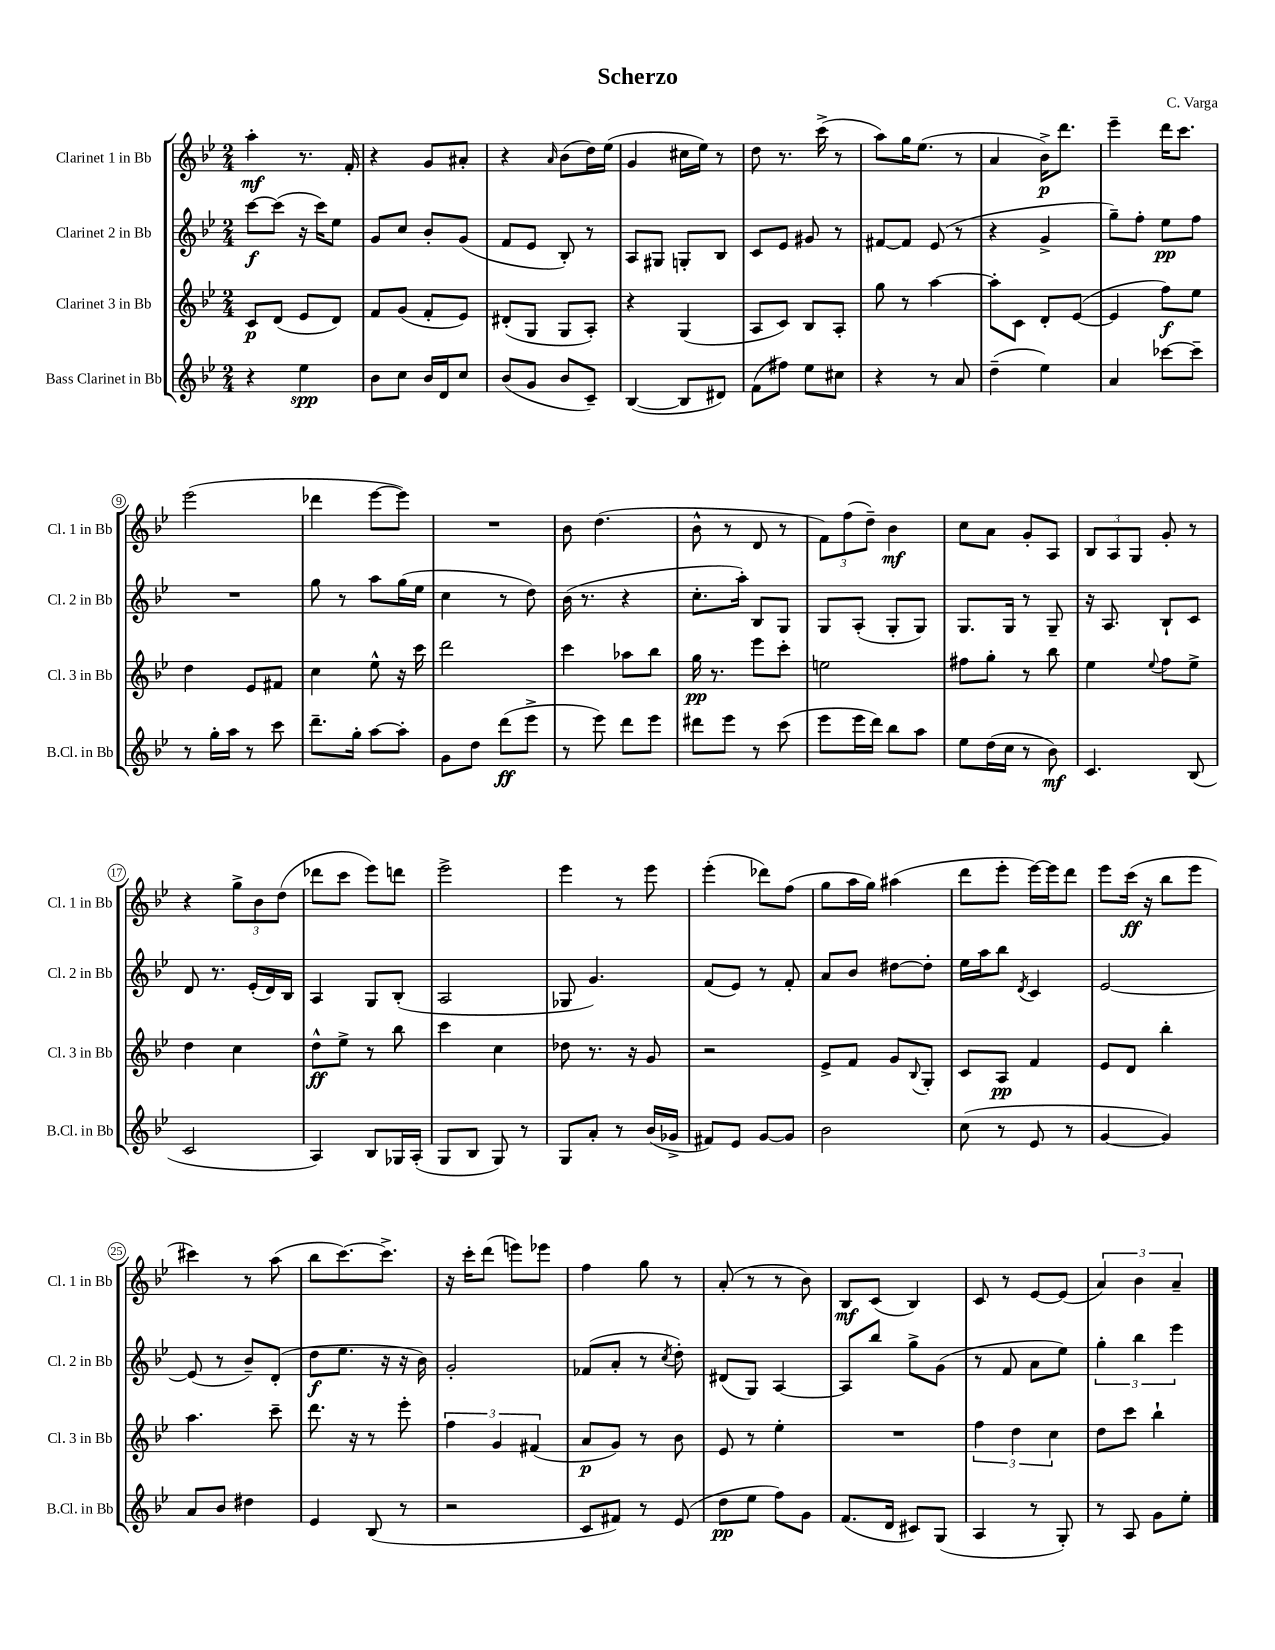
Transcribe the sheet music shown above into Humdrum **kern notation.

**kern	**kern	**kern	**kern
*staff4	*staff3	*staff2	*staff1
*clefG2	*clefG2	*clefG2	*clefG2
*k[b-e-]	*k[b-e-]	*k[b-e-]	*k[b-e-]
*M2/4	*M2/4	*M2/4	*M2/4
4r	8c	[8ccc	4aa'
.	(8d	(8ccc]	.
4ee-	8e-	16r	8.r
.	.	16ccc)	.
.	8d)	8ee-	.
.	.	.	16f'
=	=	=	=
8b-	8f	8g	4r
8cc	(8g	8cc	.
16b-	8f'	8b-'	8g
16d	.	.	.
8cc	8e-)	(8g	8a#'
=	=	=	=
(8b-	(8d#'	8f	4r
8g	8G	8e-	.
.	.	.	16qqa
8b-	8G	8B-')	(8b-
8c~)	8A')	8r	16dd)
.	.	.	(16ee-
=	=	=	=
([4B-	4r	8A	4g
.	.	8G#	.
8B-]	(4G	8G'	16cc#
.	.	.	16ee-)
8d#)	.	8B-	8r
=	=	=	=
(8f	8A	8c	8dd
8ff#)	8c)	8e-	8.r
8ee-	8B-	8g#	.
.	.	.	(16ccc^
8cc#	8A'	8r	8r
=	=	=	=
4r	8gg	[8f#	8aa)
.	8r	8f#]	16gg
.	.	.	(8.ee-
8r	[4aa	(8e-	.
8a	.	8r	8r
=	=	=	=
(4dd~	8aa']	4r	4a
.	8c	.	.
4ee-)	8d'	4g^	16b-^)
.	.	.	8.ddd
.	([8e-	.	.
=	=	=	=
4a	4e-]	8gg~)	4eee-~
.	.	8ff'	.
[8ccc-	8ff)	8ee-	16ddd
.	.	.	8.ccc
8ccc-~]	8ee-	8ff	.
=	=	=	=
8r	4dd	2r	(2eee-
16gg'	.	.	.
16aa	.	.	.
8r	8e-	.	.
8ccc	8f#	.	.
=	=	=	=
8.ddd~	4cc	8gg	4ddd-
.	.	8r	.
16gg'	.	.	.
[8aa	8ee-^^	8aa	[8eee-
8aa']	16r	(16gg	8eee-])
.	16ccc	16ee-	.
=	=	=	=
8g	2ddd	4cc	2r
8dd	.	.	.
(8ddd	.	8r	.
8eee-^	.	8dd)	.
=	=	=	=
8r	4ccc	(16b-	8b-
.	.	8.r	.
8eee-)	.	.	(4.dd
8ddd	8aa-	4r	.
8eee-	8bb-	.	.
=	=	=	=
8ddd#	16gg	8.cc'	8b-^^
.	8.r	.	.
8eee-	.	.	8r
.	.	16aa')	.
8r	8eee-	8B-	8d
(8ccc	8ccc'	8G	8r
=	=	=	=
8eee-	2ee	8G	12f)
.	.	.	(12ff
16eee-	.	(8A'	.
.	.	.	12dd~)
16ddd)	.	.	.
8bb-	.	8G'	4b-
8aa	.	8G)	.
=	=	=	=
8ee-	8ff#	8.G	8cc
(16dd	8gg'	.	8a
16cc	.	16G	.
8r	8r	8r	8g'
8b-)	8bb-	8G~	8A
=	=	=	=
4.c	4ee-	16r	12B-
.	.	8.A	.
.	.	.	12A
.	.	.	12G
.	8qqee-	.	.
.	8ff	8B-`	8g'
(8B-	8ee-^	8c	8r
=	=	=	=
2c	4dd	8d	4r
.	.	8.r	.
.	4cc	.	12gg^
.	.	(16e-'	.
.	.	.	12b-
.	.	16d)	.
.	.	.	(12dd
.	.	16B-	.
=	=	=	=
4A)	8dd^^	4A	8ddd-
.	8ee-^	.	8ccc
8B-	8r	8G	8eee-)
16G-	8bb-	(8B-'	8ddd
(16A'	.	.	.
=	=	=	=
8G	4ccc	2A	2eee-^
8B-	.	.	.
8G)	4cc	.	.
8r	.	.	.
=	=	=	=
8G	8dd-	8G-	4eee-
8a'	8.r	4.g)	.
8r	.	.	8r
.	16r	.	.
(16b-	8g	.	8eee-
16g-^	.	.	.
=	=	=	=
8f#)	2r	(8f	(4eee-'
8e-	.	8e-)	.
[8g	.	8r	8ddd-)
8g]	.	8f'	(8ff
=	=	=	=
2b-	8e-^	8a	8gg
.	8f	8b-	16aa
.	.	.	16gg)
.	8g	[8dd#	(4aa#
.	8qqB-	.	.
.	8G'	8dd#']	.
=	=	=	=
(8cc	8c	16ee-	8ddd
.	.	16aa	.
8r	8A	8bb-	8eee-'
.	.	8qd	.
8e-	4f	4c	[16eee-)
.	.	.	16eee-]
8r	.	.	8ddd
=	=	=	=
[4g	8e-	[2e-	8eee-
.	8d	.	(16ccc
.	.	.	16r
4g])	4bb-'	.	8bb-
.	.	.	8eee-
=	=	=	=
8a	4.aa	(8e-]	4ccc#)
8b-	.	8r	.
4dd#	.	8b-~)	8r
.	8ccc~	(8d'	(8aa
=	=	=	=
4e-	8.ddd	8dd	8bb-
.	.	8.ee-	[8.ccc)
.	16r	.	.
(8B-	8r	.	.
.	.	16r	8.ccc^]
8r	8eee-'	16r	.
.	.	16b-)	.
=	=	=	=
2r	6ff	2g'	16r
.	.	.	16ccc'
.	.	.	(8ddd
.	6g	.	.
.	.	.	8eee)
.	(6f#	.	.
.	.	.	8eee-
=	=	=	=
8c	8a	(8f-	4ff
8f#)	8g)	8a'	.
8r	8r	8r	8gg
.	.	8qcc	.
(8e-	8b-	8dd')	8r
=	=	=	=
8dd	8e-	(8d#	(8a'
8ee-	8r	8G)	8r
8ff)	4ee-'	[4A	8r
8g	.	.	8b-)
=	=	=	=
(8.f	2r	8A]	8B-
.	.	8bb-	(8c
16d	.	.	.
8c#)	.	8gg^	4B-)
(8G	.	(8g	.
=	=	=	=
4A	6ff	8r	8c
.	.	8f	8r
.	6dd	.	.
8r	.	8a	[8e-
.	6cc	.	.
8G')	.	8ee-)	(8e-]
=	=	=	=
8r	8dd	6gg'	6a)
8A	8ccc	.	.
.	.	6bb-	6b-
8g	4bb-`	.	.
.	.	6eee-	6a~
8ee-'	.	.	.
==	==	==	==
*-	*-	*-	*-
